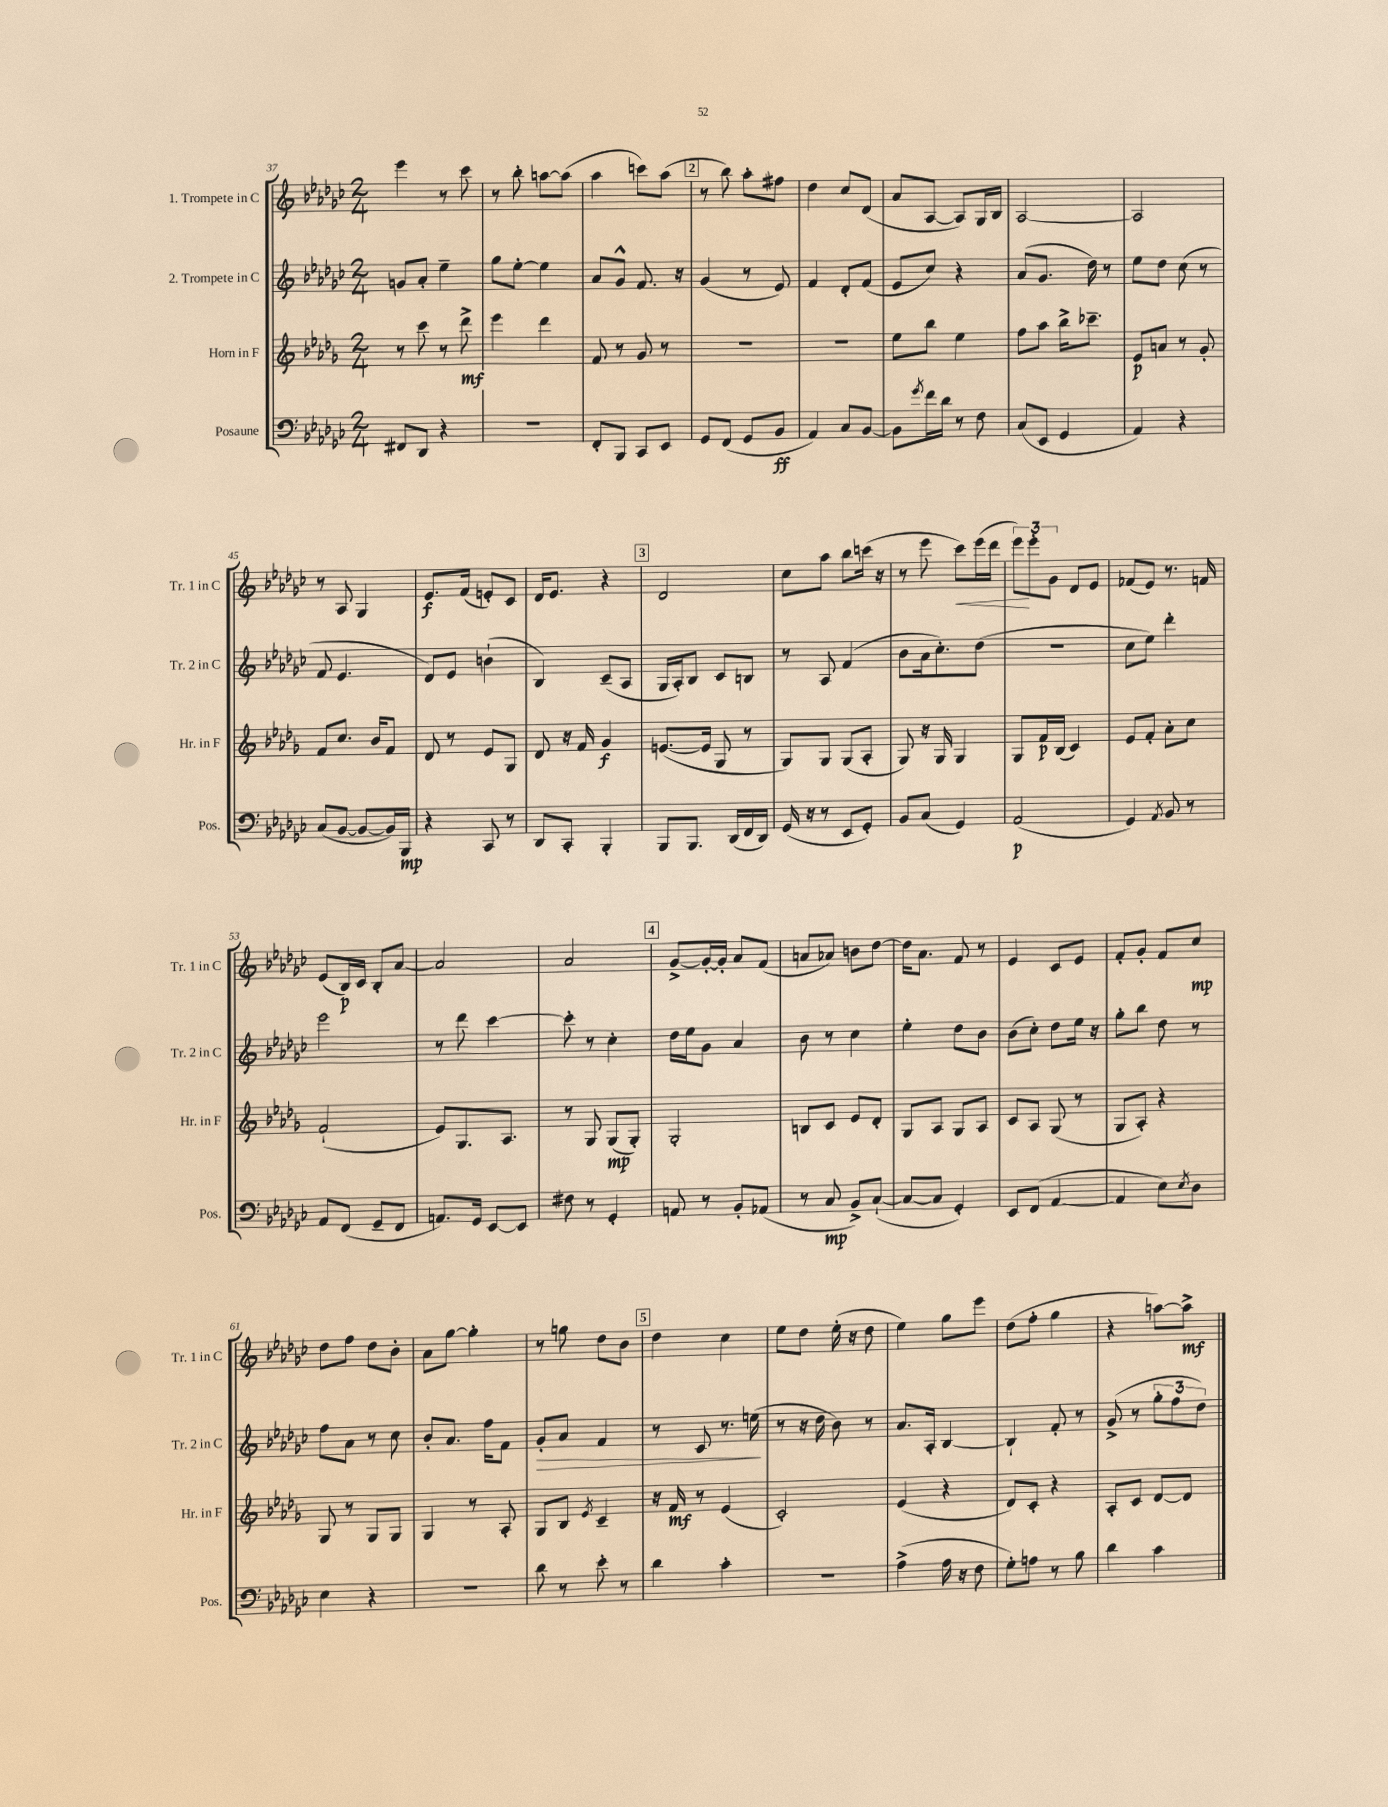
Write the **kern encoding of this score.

**kern	**dynam	**kern	**dynam	**kern	**dynam	**kern	**dynam
*part4	*part4	*part3	*part3	*part2	*part2	*part1	*part1
*staff4	*staff4	*staff3	*staff3	*staff2	*staff2	*staff1	*staff1
*I"Posaune	*	*I"Horn in F	*	*I"2. Trompete in C	*	*I"1. Trompete in C	*
*I'Pos.	*	*I'Hr. in F	*	*I'Tr. 2 in C	*	*I'Tr. 1 in C	*
*clefF4	*	*clefG2	*	*clefG2	*	*clefG2	*
*k[b-e-a-d-g-c-]	*	*k[b-e-a-d-g-]	*	*k[b-e-a-d-g-c-]	*	*k[b-e-a-d-g-c-]	*
*M2/4	*	*M2/4	*	*M2/4	*	*M2/4	*
=37	=37	=37	=37	=37	=37	=37	=37
8FF#X/L	.	8r	.	8gn/L	.	4eee-\	.
8DD-/J	.	8ccc\	.	8a-'/J	.	.	.
4r	.	8r	.	4ee-~\	.	8r	.
.	.	8ddd-^\	mf	.	.	8ccc-\	.
=38	=38	=38	=38	=38	=38	=38	=38
2r	.	4eee-\	.	8gg-\L	.	8r	.
.	.	.	.	[8ee-'\J	.	8bb-'\	.
.	.	4ddd-\	.	4ee-\]	.	[8aan\L	.
.	.	.	.	.	.	(8aa\J]	.
=39	=39	=39	=39	=39	=39	=39	=39
8FF'/L	.	8f/	.	8a-/L	.	4aa-\	.
8BBB-/J	.	8r	.	8g-^^/J	.	.	.
8CC-/L	.	8g-/	.	8.f/	.	8cccn\L)	.
8EE-/J	.	8r	.	.	.	(8aa-\J	.
.	.	.	.	16r	.	.	.
!!LO:REH:place=s1:t=2
=40	=40	=40	=40	=40	=40	=40	=40
8GG-/L	.	2r	.	(4g-/	.	8r	.
(8FF/J	.	.	.	.	.	8bb-\)	.
8GG-/L	.	.	.	8r	.	8aa-'\L	.
8BB-/J	ff	.	.	8e-/)	.	8ff#X\J	.
=41	=41	=41	=41	=41	=41	=41	=41
4AA-/)	.	2r	.	4f/	.	4dd-\	.
8C-/L	.	.	.	8d-'/L	.	8cc-/L	.
[8BB-/J	.	.	.	(8f/J	.	(8d-/J	.
=42	=42	=42	=42	=42	=42	=42	=42
8BB-\L]	.	8ee-\L	.	8e-/L	.	8a-/L	.
8qg-/	.	.	.	.	.	.	.
16f\L	.	8bb-\J	.	8cc-/J)	.	[8A-/J	.
16d-\JJ	.	.	.	.	.	.	.
8r	.	4ee-\	.	4r	.	8A-/L])	.
8F\	.	.	.	.	.	16G-/L	.
.	.	.	.	.	.	16B-/JJ	.
=43	=43	=43	=43	=43	=43	=43	=43
(8C-/L	.	8ff\L	.	(8a-/L	.	[2A-/	.
8EE-/J	.	8aa-\J	.	8.g-/J	.	.	.
4GG-/	.	16bb-^\KL	.	.	.	.	.
.	.	8.ccc-X~\J	.	16dd-\)	.	.	.
.	.	.	.	8r	.	.	.
=44	=44	=44	=44	=44	=44	=44	=44
4AA-/)	.	8e-/L	p	8ee-\L	.	2A-/]	.
.	.	8an/J	.	8dd-\J	.	.	.
4r	.	8r	.	(8cc-\	.	.	.
.	.	8g-'/	.	8r	.	.	.
!!LO:LB:g=z
=45	=45	=45	=45	=45	=45	=45	=45
(8C-/L	.	8f/L	.	8f/	.	8r	.
[8BB-/J	.	8.cc/J	.	4.e-/	.	8A-/	.
8BB-/L_	.	.	.	.	.	4G-/	.
.	.	16b-/KL	.	.	.	.	.
16BB-/L])	.	8f/J	.	.	.	.	.
16BBB-/JJ	mp	.	.	.	.	.	.
=46	=46	=46	=46	=46	=46	=46	=46
4r	.	8d-/	.	8d-/L)	.	8.e-/L	f
.	.	8r	.	8e-/J	.	.	.
.	.	.	.	.	.	(16f/Jk	.
8CC-/	.	8e-/L	.	(4bn`\	.	8en'/L)	.
8r	.	8G-/J	.	.	.	8c-/J	.
=47	=47	=47	=47	=47	=47	=47	=47
8DD-/L	.	8d-/	.	4B-/)	.	16d-/KL	.
.	.	.	.	.	.	8.e-/J	.
8CC-'/J	.	16r	.	.	.	.	.
.	.	16f/	.	.	.	.	.
4BBB-'/	.	4g-/	f	(8c-~/L	.	4r	.
.	.	.	.	8A-/J	.	.	.
!!LO:REH:place=s1:t=3
=48	=48	=48	=48	=48	=48	=48	=48
8BBB-/L	.	([8.en/L	.	16G-/LL	.	2d-/	.
.	.	.	.	16A-'/J)	.	.	.
8.BBB-/J	.	.	.	8B-/J	.	.	.
.	.	16e/Jk]	.	.	.	.	.
.	.	8G-/	.	8c-/L	.	.	.
(16DD-/LL	.	.	.	.	.	.	.
16FF/	.	8r	.	8Bn/J	.	.	.
16DD-/JJ)	.	.	.	.	.	.	.
=49	=49	=49	=49	=49	=49	=49	=49
(16GG-/	.	8G-/L)	.	8r	.	8cc-\L	.
16r	.	.	.	.	.	.	.
8r	.	8G-/J	.	8A-/	.	8aa-\J	.
8EE-/L	.	(8G-/L	.	(4f/	.	8bb-\L	.
8GG-'/J)	.	8A-'/J	.	.	.	(16cccn\Jk	.
.	.	.	.	.	.	16r	.
=50	=50	=50	=50	=50	=50	=50	=50
8BB-/L	.	8G-/)	.	8b-\L	.	8r	.
(8C-/J	.	16r	.	16a-\k	.	8eee-\	.
.	.	16G-/	.	8.cc-'\)	.	.	.
!	!	!	!	!	!	!	!LO:HP:b
4GG-/)	.	4G-/	.	.	.	8ccc-\L)	<
.	.	.	.	(8dd-\J	.	(16eee-\L	.
.	.	.	.	.	.	16ddd-\JJ	.
=51	=51	=51	=51	=51	=51	=51	=51
(2AA-/	p	8G-/L	.	2r	.	12eee-\L)	.
.	.	.	.	.	.	12eee-'\	[
.	.	16f/L	p	.	.	.	.
.	.	.	.	.	.	12g-\J	.
.	.	(16B-/JJ	.	.	.	.	.
.	.	4c/)	.	.	.	8d-/L	.
.	.	.	.	.	.	8e-/J	.
=52	=52	=52	=52	=52	=52	=52	=52
4GG-/)	.	8e-/L	.	8cc-\L	.	(8f-X/L	.
.	.	8f'/J	.	8ee-\J)	.	8e-/J)	.
8qAA-/	.	.	.	.	.	.	.
8BB-/	.	8a-'\L	.	4ddd-'\	.	8.r	.
8r	.	8cc\J	.	.	.	.	.
.	.	.	.	.	.	16fn/	.
!!LO:LB:g=z
=53	=53	=53	=53	=53	=53	=53	=53
8AA-/L	.	(2f`/	.	2eee-\	.	(8e-/L	.
(8FF/J	.	.	.	.	.	16B-/L)	p
.	.	.	.	.	.	16c-/JJ	.
8GG-~/L	.	.	.	.	.	8B-'/L	.
8FF/J	.	.	.	.	.	[8a-/J	.
=54	=54	=54	=54	=54	=54	=54	=54
8.AAn/L)	.	8e-/L)	.	8r	.	2a-/]	.
.	.	8.G-/	.	8ddd-\	.	.	.
16GG-/Jk	.	.	.	.	.	.	.
[8EE-/L	.	.	.	[4ccc-\	.	.	.
.	.	8.A-/J	.	.	.	.	.
8EE-/J]	.	.	.	.	.	.	.
=55	=55	=55	=55	=55	=55	=55	=55
8F#X\	.	8r	.	8ccc-'\]	.	2a-/	.
8r	.	8G-/	.	8r	.	.	.
4GG-'/	.	(8G-/L	mp	4cc-'\	.	.	.
.	.	8G-'/J)	.	.	.	.	.
!!LO:REH:place=s1:t=4
=56	=56	=56	=56	=56	=56	=56	=56
8AAn/	.	2G-'/	.	16dd-\LL	.	[8g-^/L	.
.	.	.	.	16ee-\J	.	.	.
8r	.	.	.	8g-\J	.	16g-'/L_	.
.	.	.	.	.	.	16g-'/JJ]	.
8BB-'/L	.	.	.	4a-/	.	8a-/L	.
(8AA-X/J	.	.	.	.	.	(8f/J	.
=57	=57	=57	=57	=57	=57	=57	=57
8r	.	8Bn/L	.	8b-\	.	8an/L	.
8C-/	mp	8c/J	.	8r	.	8a-X/J)	.
8BB-^/L)	.	8e-/L	.	4cc-\	.	8bn\L	.
([8C-`/J	.	8d-'/J	.	.	.	[8dd-\J	.
=58	=58	=58	=58	=58	=58	=58	=58
8C-/L_	.	8G-/L	.	4ee-'\	.	16dd-\KL]	.
.	.	.	.	.	.	8.a-\J	.
8C-/J]	.	8A-/J	.	.	.	.	.
4GG-'/)	.	8G-/L	.	8dd-\L	.	8f/	.
.	.	8A-/J	.	8b-\J	.	8r	.
=59	=59	=59	=59	=59	=59	=59	=59
8EE-/L	.	8c/L	.	(8b-\L	.	4e-/	.
(8FF/J	.	8A-/J	.	8cc-'\J)	.	.	.
[4AA-/	.	(8G-/	.	8dd-\L	.	8c-/L	.
.	.	8r	.	16ee-\Jk	.	8e-/J	.
.	.	.	.	16r	.	.	.
=60	=60	=60	=60	=60	=60	=60	=60
4AA-/]	.	8G-/L	.	8gg-'\L	.	8f'/L	.
.	.	8A-'/J)	.	8bb-\J	.	8g-'/J	.
8E-\L)	.	4r	.	8dd-\	.	8f/L	.
8qE-/	.	.	.	.	.	.	.
8D-\J	.	.	.	8r	.	8cc-/J	mp
!!LO:LB:g=z
=61	=61	=61	=61	=61	=61	=61	=61
4E-\	.	8G-/	.	8ff\L	.	8dd-\L	.
.	.	8r	.	8a-\J	.	8ff\J	.
4r	.	8G-/L	.	8r	.	8dd-\L	.
.	.	8G-/J	.	8cc-\	.	8b-'\J	.
=62	=62	=62	=62	=62	=62	=62	=62
2r	.	4G-/	.	8b-'/L	.	8a-\L	.
.	.	.	.	8.a-/J	.	[8gg-\J	.
.	.	8r	.	.	.	4gg-'\]	.
.	.	.	.	16ff\KL	.	.	.
.	.	8A-'/	.	8f\J	.	.	.
=63	=63	=63	=63	=63	=63	=63	=63
!	!	!	!	!	!LO:HP:b	!	!
8d-\	.	8G-/L	.	8g-'/L	>	8r	.
8r	.	8B-/J	.	8a-/J	.	8ggn\	.
.	.	8qe-/	.	.	.	.	.
8e-'\	.	4c~/	.	4f/	.	8dd-\L	.
8r	.	.	.	.	.	8b-\J	.
!!LO:REH:place=s1:t=5
=64	=64	=64	=64	=64	=64	=64	=64
4d-\	.	16r	.	8r	.	4dd-\	.
.	.	16f/	mf	.	.	.	.
.	.	8r	.	8c-/	.	.	.
4c-'\	.	(4e-/	.	8.r	.	4cc-\	.
.	.	.	.	(16een\	.	.	.
.	.	.	.	.	]	.	.
=65	=65	=65	=65	=65	=65	=65	=65
2r	.	2c'/)	.	8r	.	8ee-\L	.
.	.	.	.	16r	.	8dd-\J	.
.	.	.	.	16dd-\	.	.	.
.	.	.	.	8b-\)	.	(16ee-'\	.
.	.	.	.	.	.	16r	.
.	.	.	.	8r	.	8dd-\	.
=66	=66	=66	=66	=66	=66	=66	=66
(4A-^\	.	(4e-/	.	8.a-/L	.	4ee-\)	.
.	.	.	.	16A-'/Jk	.	.	.
16A-\	.	4r	.	[4B-/	.	8gg-\L	.
16r	.	.	.	.	.	.	.
8F\	.	.	.	.	.	8eee-\J	.
=67	=67	=67	=67	=67	=67	=67	=67
8G-'\L)	.	8d-/L)	.	4B-`/]	.	(8dd-\L	.
8An\J	.	8c'/J	.	.	.	8ff'\J	.
8r	.	4r	.	8f'/	.	4gg-\	.
8B-\	.	.	.	8r	.	.	.
=68	=68	=68	=68	=68	=68	=68	=68
4d-\	.	8A-'/L	.	(8g-^/	.	4r	.
.	.	8c/J	.	8r	.	.	.
4c-\	.	[8d-/L	.	12gg-'\L	.	[8aan\L)	.
.	.	.	.	12ff\	.	.	.
.	.	8d-/J]	.	.	.	8aa^\J]	mf
.	.	.	.	12dd-\J)	.	.	.
==	==	==	==	==	==	==	==
*-	*-	*-	*-	*-	*-	*-	*-
